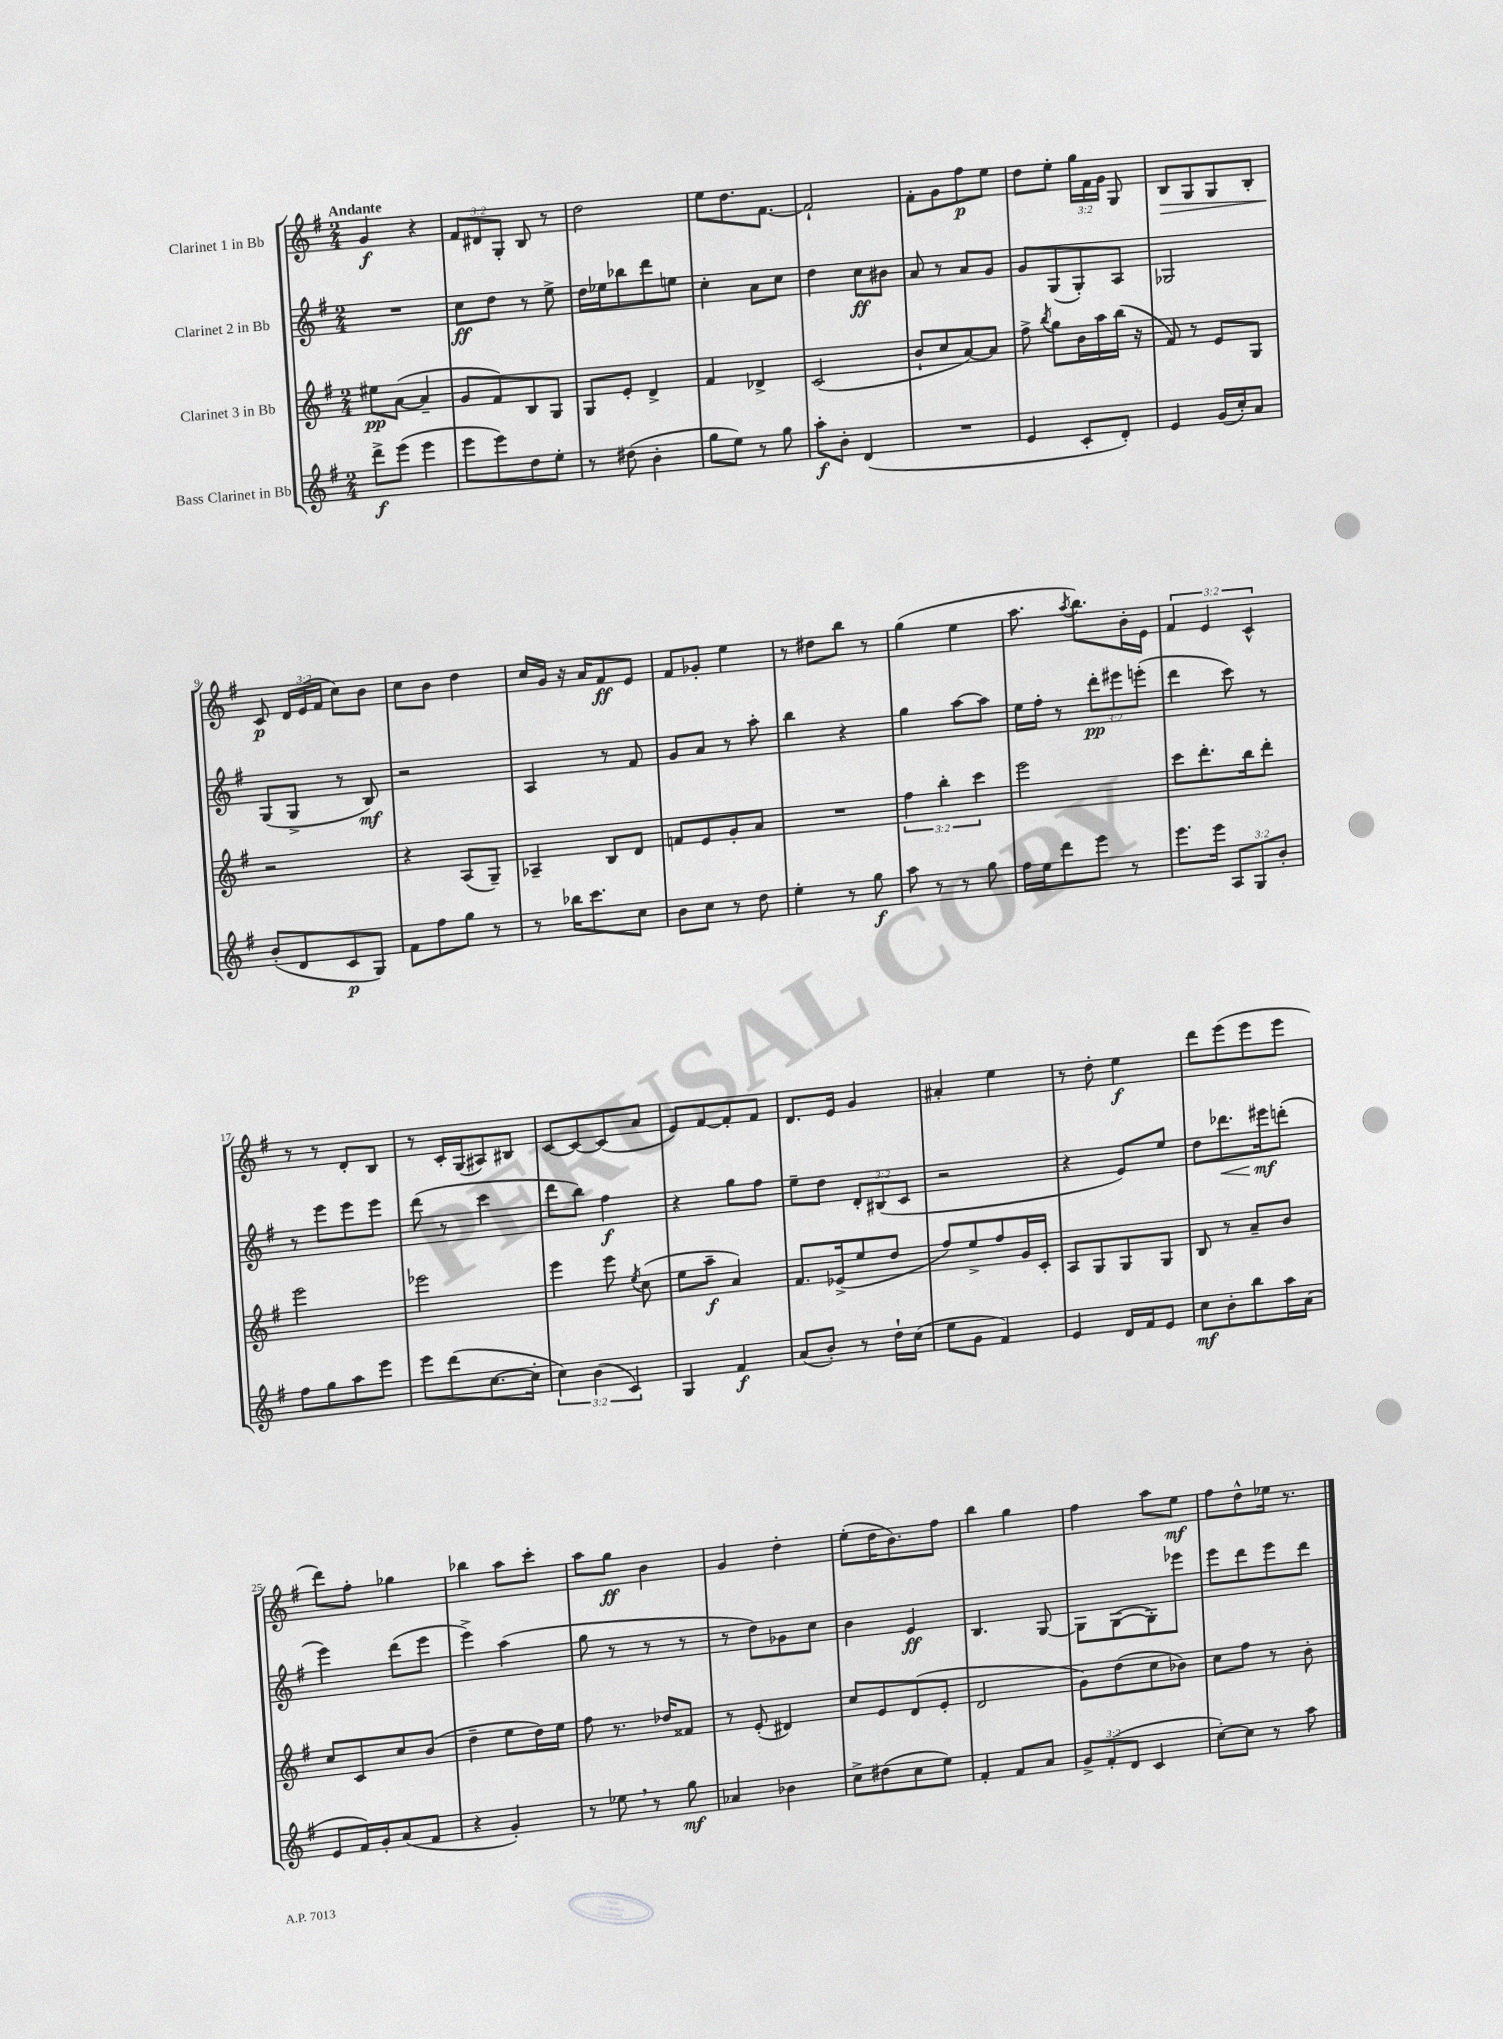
<<
\new StaffGroup <<
\new Staff = "s0" \with { instrumentName = "Clarinet 1 in Bb" } {
    \clef treble \key g \major \numericTimeSignature \time 2/4 \override Staff.TupletNumber.text = #tuplet-number::calc-fraction-text \tempo "Andante"
    \autoBeamOff g'4\f r4 |
    \tuplet 3/2 { fis'8[ dis'8 g8]-. } b8 r8 |
    d''2 |
    e''8[ d''8. fis'8.]~ |
    fis'2-! |
    fis'8[-. g'8 fis''8\p e''8] |
    d''8[ e''8]-. \tuplet 3/2 { g''16[ fis'16 g'16] } g8 |
    b8[\> g8 g8 b8]-. |
    c'8\p\! \tuplet 3/2 { d'16[ e'16( fis'16] } c''8[) b'8] |
    c''8[ b'8] d''4 |
    c''16[ g'16] r16 a'16[ fis'8\ff e'8] |
    fis'8[ ges'8]-. e''4 |
    r8 dis''8[ b''8] r8 |
    g''4( e''4 |
    a''8. \acciaccatura { a''8 } b''8.[) b'16-. e'16] |
    \tuplet 3/2 { fis'4 e'4 c'4-^ } |
    r8 r8 d'8[-. b8] |
    r8 c'16[-. g16( ais8) bis8] |
    c'8[~ c'8~ c'8( a'8] |
    e'8[) fis'8~ fis'8-. fis'8] |
    d'8.[ e'16] g'4 |
    ais'4-. e''4 |
    r8 d''8-. e''4\f |
    d'''8[ e'''8( e'''8 e'''8] |
    d'''8[) fis''8]-. ges''4 |
    bes''4 a''8[ c'''8]-. |
    a''8[ g''8]\ff b'4 |
    g'4 d''4-. |
    e''8[-.( d''16 b'8.) fis''8] |
    b''4 g''4 |
    fis''4 a''8[ e''8]\mf |
    fis''8[ d''8-^ ees''16] r8. \bar "|." |
}
\new Staff = "s1" \with { instrumentName = "Clarinet 2 in Bb" } {
    \clef treble \key g \major \numericTimeSignature \time 2/4 \override Staff.TupletNumber.text = #tuplet-number::calc-fraction-text
    \autoBeamOff R2 |
    c''8[\ff d''8] r8 e''8-> |
    d''16[ ees''16 bes''8 d'''8 e''8] |
    c''4-. a'8[ c''8] |
    d''4 c''8[\ff bis'8] |
    a'8 r8 a'8[ g'8] |
    g'8[ g8( g8-.) a8] |
    ges2 |
    g8[( g8]-> r8 b8\mf) |
    r2 |
    a4 r8 fis'8 |
    g'8[ a'8] r8 a''8-. |
    b''4 r4 |
    g''4 a''8[~ a''8] |
    e''16[ fis''16]-. r8 \tuplet 3/2 { d'''8[-.\pp eis'''8 e'''8]-.( } |
    d'''4 c'''8) r8 |
    r8 e'''8[ e'''8 e'''8] |
    d'''8( r8 c'''4 |
    d'''8[ b''8]) fis''4\f |
    r4 g''8[ fis''8] |
    e''8[-- d''8] \tuplet 3/2 { d'8[-. bis8( c'8] } |
    r2 |
    r4 e'8[) e''8] |
    d''8[ des'''8.\< eis'''16\mf\! d'''8]-.( |
    e'''4) d'''8[( e'''8] |
    e'''4->) a''4( |
    g''8 r8 r8 r8 |
    r8 d''8[) ges'8 c''8] |
    b'4 e'4\ff |
    b4. g8~ |
    g8[ g8~( g8-.) ees'''8] |
    e'''8[ d'''8 e'''8 d'''8] \bar "|." |
}
\new Staff = "s2" \with { instrumentName = "Clarinet 3 in Bb" } {
    \clef treble \key g \major \numericTimeSignature \time 2/4 \override Staff.TupletNumber.text = #tuplet-number::calc-fraction-text
    \autoBeamOff eis''8[\pp a'8]~( a'4-- |
    g'8[ fis'8) b8 g8] |
    g8[ e'8]-. d'4-> |
    fis'4 des'4-> |
    c'2( |
    b'8[-! c''8 a'8~) a'8] |
    fis''8-> \acciaccatura { b''8 } g''8[ b'16 a''16 b''16]( r16 |
    fis'8) r8 e'8[ g8] |
    r2 |
    r4 a8[( g8]--) |
    aes4-- b8[ d'8] |
    f'8[ e'8 g'8-. a'8] |
    R2 |
    \tuplet 3/2 { fis''4 b''4-. c'''4 } |
    e'''2 |
    c'''8[ d'''8.-. b''16 d'''8]-. |
    e'''2 |
    ees'''2 |
    e'''4 e'''8 \acciaccatura { e''8 } c''8( |
    e''8[ a''8]--\f a'4) |
    fis'8.[ ees'16->( e''8 d''8] |
    fis''8[) e''8-> fis''8 g'16 c'16]-. |
    a8[ g8 g8 g8] |
    b8 r8 a'8[-- b'8] |
    c''8[ c'8 c''8 b'8]( |
    d''4-- e''8[ d''16) e''16] |
    fis''8 r8. des''16[ fisis'8] |
    r8 e'8-.( dis'4) |
    c''8[ e'8 d'8( e'8]-. |
    d'2 |
    g'8[) d''8( c''8 bes'8]) |
    c''8[ fis''8] r8 b'8-. \bar "|." |
}
\new Staff = "s3" \with { instrumentName = "Bass Clarinet in Bb" } {
    \clef treble \key g \major \numericTimeSignature \time 2/4 \override Staff.TupletNumber.text = #tuplet-number::calc-fraction-text
    \autoBeamOff d'''8[->\f e'''8]( e'''4 |
    e'''8[ e'''8) d''8 e''8]-. |
    r8 dis''8( b'4-. |
    g''8[ e''8]) r8 g''8 |
    a''8[-.\f b'8]-. d'4( |
    R2 |
    e'4 c'8[-. d'8]-.) |
    e'4 g'16[( c''16-.) a'8] |
    b'8[-.( d'8 c'8\p g8]) |
    fis'8[ fis''8 g''8] r8 |
    r8 bes''16[ c'''8. c''8] |
    b'8[ c''8] r8 d''8 |
    e''4-. r8 g''8\f |
    a''8 r8 r8 g''8 |
    fis''16[ e''16 d'''8 e'''8] r8 |
    e'''8.[ e'''16] \tuplet 3/2 { a8[ g8 b'8]-. } |
    fis''8[ g''8 a''8 e'''8] |
    e'''8[ d'''8( c''8.~ c''16]-. |
    \tuplet 3/2 { c''4) b'4( c'4) } |
    g4 fis'4\f |
    a'8[( b'8]-.) r8 d''16[-! c''16]( |
    e''8[ g'8] fis'4) |
    e'4 d'16[ fis'16 e'8] |
    c''8[\mf b'8-. b''8 a''16 a'16]( |
    e'8[ fis'16) g'16-. a'8( fis'8] |
    r4 g'4-.) |
    r8 ees''8 \breathe r8 g''8\mf |
    aes'4 bes'4 |
    c''8[-> dis''8( c''8 e''8]) |
    fis'4-. fis'8[ a'8] |
    \tuplet 3/2 { g'8[-> fis'8-.( d'8] } c'4 |
    c''8[~-.) c''8] r8 a''8 \bar "|." |
}
>>
>>
